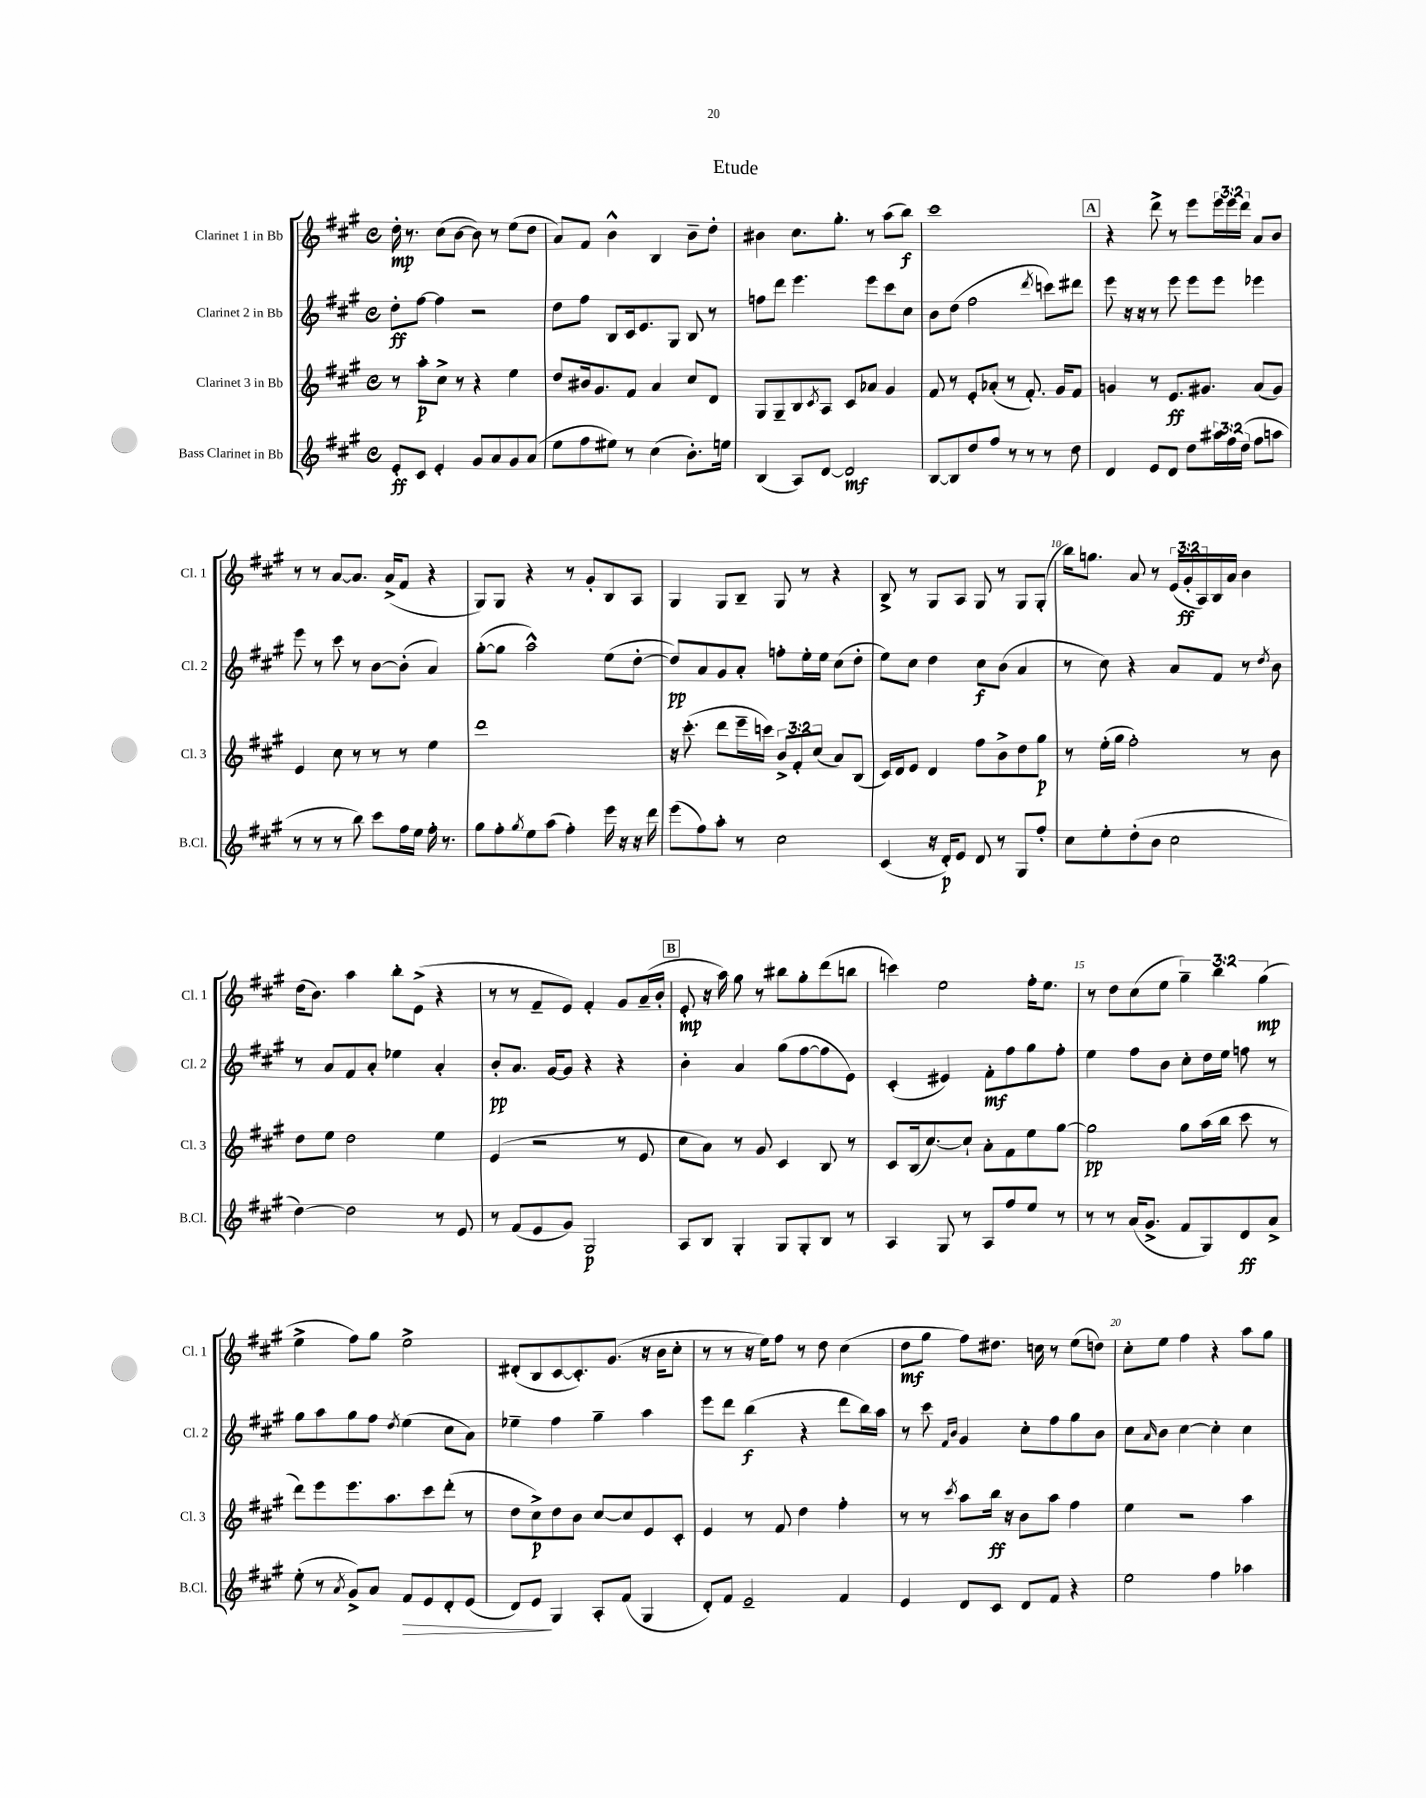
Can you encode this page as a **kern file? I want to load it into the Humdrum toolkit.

**kern	**dynam	**kern	**dynam	**kern	**dynam	**kern	**dynam
*part4	*part4	*part3	*part3	*part2	*part2	*part1	*part1
*staff4	*staff4	*staff3	*staff3	*staff2	*staff2	*staff1	*staff1
*I"Bass Clarinet in Bb	*	*I"Clarinet 3 in Bb	*	*I"Clarinet 2 in Bb	*	*I"Clarinet 1 in Bb	*
*I'B.Cl.	*	*I'Cl. 3	*	*I'Cl. 2	*	*I'Cl. 1	*
*clefG2	*	*clefG2	*	*clefG2	*	*clefG2	*
*k[f#c#g#]	*	*k[f#c#g#]	*	*k[f#c#g#]	*	*k[f#c#g#]	*
*M4/4	*	*M4/4	*	*M4/4	*	*M4/4	*
*met(c)	*	*met(c)	*	*met(c)	*	*met(c)	*
=1	=1	=1	=1	=1	=1	=1	=1
8e'/L	ff	8r	.	8dd'\L	ff	16dd'\	mp
.	.	.	.	.	.	8.r	.
8c#/J	.	8aa'\L	p	[8ff#\J	.	.	.
4e'/	.	8cc#^\J	.	4ff#\]	.	(8cc#\L	.
.	.	8r	.	.	.	[8b\J	.
8g#/L	.	4r	.	2r	.	8b\])	.
8a/	.	.	.	.	.	8r	.
8g#/	.	4ee\	.	.	.	(8ee\L	.
(8a/J	.	.	.	.	.	8dd\J	.
=2	=2	=2	=2	=2	=2	=2	=2
8ee\L	.	8dd/L	.	8dd\L	.	8a/L)	.
8ff#\	.	16b#X/k	.	8ff#\J	.	8f#/J	.
.	.	8.g#/	.	.	.	.	.
8ee#X\J)	.	.	.	8B/L	.	4b^^\	.
8r	.	8f#/J	.	16c#/k	.	.	.
.	.	.	.	8.e/	.	.	.
(4cc#\	.	4a/	.	.	.	4B/	.
.	.	.	.	8G#/J	.	.	.
8.b'\L)	.	8cc#/L	.	8B/	.	8b~\L	.
.	.	8d/J	.	8r	.	8dd'\J	.
16een\Jk	.	.	.	.	.	.	.
=3	=3	=3	=3	=3	=3	=3	=3
(4B/	.	8G#/L	.	8ffn\L	.	4b#X\	.
.	.	8G#~/	.	8ddd\J	.	.	.
8A/L)	.	8B/	.	4.eee\	.	8.cc#\L	.
.	.	8qc#/	.	.	.	.	.
[8d/J	.	8A/J	.	.	.	.	.
.	.	.	.	.	.	8.gg#'\J	.
2d/]	mf	8c#/L	.	.	.	.	.
.	.	8a-X/J	.	8eee\L	.	8r	.
.	.	4g#/	.	8ccc#\	.	(8aa\L	.
.	.	.	.	8cc#\J	.	8bb\J)	f
=4	=4	=4	=4	=4	=4	=4	=4
[8B/L	.	8f#/	.	8b\L	.	1ccc#	.
8B/]	.	8r	.	(8dd\J	.	.	.
8dd/	.	8e'/L	.	2ff#\	.	.	.
8ff#/J	.	(8a-X'/J	.	.	.	.	.
8r	.	8r	.	.	.	.	.
8r	.	8.f#'/)	.	.	.	.	.
.	.	.	.	8qddd/	.	.	.
8r	.	.	.	8cccn\L)	.	.	.
.	.	16g#/KL	.	.	.	.	.
8dd\	.	8f#/J	.	8ddd#X\J	.	.	.
!!LO:REH:place=s1:t=A
=5	=5	=5	=5	=5	=5	=5	=5
4d/	.	4gn/	.	8eee\	.	4r	.
.	.	.	.	16r	.	.	.
.	.	.	.	16r	.	.	.
8e/L	.	8r	.	8r	.	8ddd^\	.
8d/J	.	8.e/L	ff	8eee\	.	8r	.
8dd\L	.	.	.	8eee\L	.	8eee\L	.
.	.	8.g#X/J	.	.	.	.	.
24aa#X\L	.	.	.	8eee\J	.	24eee\L	.
24ff#\	.	.	.	.	.	24eee\	.
(24dd\JJ	.	.	.	.	.	24ddd\JJ	.
8ff#\L	.	(8a/L	.	4eee-X\	.	8a/L	.
8aan\J	.	8g#/J)	.	.	.	8b/J	.
!!LO:LB:g=z
=6	=6	=6	=6	=6	=6	=6	=6
8r	.	4e/	.	8eee\	.	8r	.
8r	.	.	.	8r	.	8r	.
8r	.	8cc#\	.	8ccc#\	.	[8a/L	.
8bb\)	.	8r	.	8r	.	8.a/J]	.
8ccc#\L	.	8r	.	[8b\L	.	.	.
.	.	.	.	.	.	(16a^/KL	.
16ff#\L	.	8r	.	(8b'\J]	.	8f#/J	.
16ee\JJ	.	.	.	.	.	.	.
16ff#'\	.	4ee\	.	4a/)	.	4r	.
8.r	.	.	.	.	.	.	.
=7	=7	=7	=7	=7	=7	=7	=7
8gg#\L	.	1ddd	.	([8gg#'\L	.	8G#/L)	.
8ff#'\	.	.	.	8gg#\J]	.	8G#/J	.
8qgg#/	.	.	.	.	.	.	.
8ee\	.	.	.	2aa^^\)	.	4r	.
(8aa\J	.	.	.	.	.	.	.
4ff#'\)	.	.	.	.	.	8r	.
.	.	.	.	.	.	8g#'/L	.
16eee\	.	.	.	(8ee\L	.	8B/	.
16r	.	.	.	.	.	.	.
16r	.	.	.	[8dd'\J	.	8A/J	.
16ddd\	.	.	.	.	.	.	.
=8	=8	=8	=8	=8	=8	=8	=8
(8eee\L	.	16r	.	8dd/L])	pp	4G#/	.
.	.	(8.ccc#'\	.	.	.	.	.
8ff#\)	.	.	.	8a/	.	.	.
8aa'\J	.	8ddd\L	.	8g#/	.	8G#/L	.
8r	.	16eee~\L	.	8a'/J	.	8B~/J	.
.	.	16cccn\JJ)	.	.	.	.	.
2cc#\	.	12b^/L	.	8ffn'\L	.	8G#/	.
.	.	12f#'/	.	.	.	.	.
.	.	.	.	16ee'\L	.	8r	.
.	.	(12cc#/J	.	.	.	.	.
.	.	.	.	16ee\JJ	.	.	.
.	.	8a/L)	.	(8cc#\L	.	4r	.
.	.	(8B/J	.	8dd'\J	.	.	.
=9	=9	=9	=9	=9	=9	=9	=9
(4c#/	.	16c#/LL)	.	8ee\L)	.	8B^/	.
.	.	16d/J	.	.	.	.	.
.	.	8e/J	.	8cc#\J	.	8r	.
16r	.	4d/	.	4dd\	.	8G#/L	.
16d'/KL)	p	.	.	.	.	.	.
8e/J	.	.	.	.	.	8A/J	.
8d/	.	8ff#\L	.	8cc#\L	f	8G#/	.
8r	.	8b^\	.	(8b\J	.	8r	.
8G#/L	.	8dd\	.	4a/	.	8G#/L	.
8ff#'/J	.	8gg#\J	p	.	.	(8G#'/J	.
=10	=10	=10	=10	=10	=10	=10	=10
8cc#\L	.	8r	.	8r	.	16bb\KL)	.
.	.	.	.	.	.	8.ggn\J	.
8ee'\	.	(16ee'\LL	.	8cc#\)	.	.	.
.	.	16gg#\JJ	.	.	.	.	.
(8dd'\	.	2ff#'\)	.	4r	.	8a/	.
8b\J	.	.	.	.	.	8r	.
2cc#\	.	.	.	8a/L	.	(24e/LL	.
.	.	.	.	.	.	24g#'/	ff
.	.	.	.	.	.	24A/)	.
.	.	.	.	8f#/J	.	16B/	.
.	.	.	.	.	.	16a/JJ	.
.	.	8r	.	8r	.	4b\	.
.	.	.	.	8qdd/	.	.	.
.	.	8b\	.	8b\	.	.	.
!!LO:LB:g=z
=11	=11	=11	=11	=11	=11	=11	=11
[4dd\)	.	8dd\L	.	8r	.	(16dd\KL	.
.	.	.	.	.	.	8.b\J)	.
.	.	8ee\J	.	8a/L	.	.	.
2dd\]	.	2dd\	.	8f#/	.	4aa\	.
.	.	.	.	8a'/J	.	.	.
.	.	.	.	4ee-X\	.	8bb'\L	.
.	.	.	.	.	.	(8e^\J	.
8r	.	4ee\	.	4a'/	.	4r	.
8e/	.	.	.	.	.	.	.
=12	=12	=12	=12	=12	=12	=12	=12
8r	.	(4e/	.	8b'/L	pp	8r	.
(8f#/L	.	.	.	8.a/J	.	8r	.
8e/	.	2r	.	.	.	8f#~/L	.
.	.	.	.	[16g#/KL	.	.	.
8g#/J)	.	.	.	8g#/J]	.	8e/J)	.
2G#/	p	.	.	4r	.	4f#'/	.
.	.	8r	.	4r	.	8g#/L	.
.	.	8e/	.	.	.	(16a~/L	.
.	.	.	.	.	.	16b'/JJ	.
!!LO:REH:place=s1:t=B
=13	=13	=13	=13	=13	=13	=13	=13
8A/L	.	8cc#\L	.	4b'\	.	8e'/	mp
8B/J	.	8a\J)	.	.	.	16r	.
.	.	.	.	.	.	16aa\)	.
4G#'/	.	8r	.	4a/	.	8gg#\	.
.	.	8g#/	.	.	.	8r	.
8G#/L	.	4c#/	.	(8gg#\L	.	8bb#X\L	.
8G#'/	.	.	.	[8ff#\	.	8gg#'\	.
8B/J	.	8B/	.	8ff#\]	.	(8ddd\	.
8r	.	8r	.	8e\J)	.	8bbn\J	.
=14	=14	=14	=14	=14	=14	=14	=14
4A/	.	8c#/L	.	(4c#'/	.	4cccn\)	.
.	.	(16B/k	.	.	.	.	.
.	.	[8.cc#/)	.	.	.	.	.
8G#/	.	.	.	4e#X/)	.	2ee\	.
8r	.	8cc#`/J]	.	.	.	.	.
8A/L	.	8a'\L	.	8f#'\L	mf	.	.
8ff#/	.	8f#\	.	8ff#\	.	.	.
8ee/J	.	8ee\	.	8gg#\	.	16ff#'\KL	.
.	.	.	.	.	.	8.ee\J	.
8r	.	[8gg#\J	.	8ff#'\J	.	.	.
=15	=15	=15	=15	=15	=15	=15	=15
8r	.	2gg#\]	pp	4ee\	.	8r	.
8r	.	.	.	.	.	8dd\L	.
(16a/KL	.	.	.	8ff#\L	.	(8cc#\	.
8.g#^/J	.	.	.	.	.	.	.
.	.	.	.	8b\J	.	8ee\J	.
8f#/L	.	8gg#\L	.	8cc#'\L	.	6gg#~\)	.
8G#/)	.	(16aa\L	.	16dd\L	.	.	.
.	.	.	.	.	.	6bb\	.
.	.	16bb\JJ	.	16ee\JJ	.	.	.
8d/	ff	8ccc#\	.	8ffn\	.	.	.
.	.	.	.	.	.	(6gg#\	mp
8a^/J	.	8r	.	8r	.	.	.
!!LO:LB:g=z
=16	=16	=16	=16	=16	=16	=16	=16
(8ee'\	.	8ddd\L)	.	8gg#\L	.	4ee^\	.
8r	.	8eee\	.	8aa\	.	.	.
8qa/	.	.	.	.	.	.	.
8g#^/L)	.	8.eee\	.	8gg#\	.	8ff#\L)	.
8a/J	.	.	.	8ff#\J	.	8gg#\J	.
.	.	8.aa\	.	.	.	.	.
.	.	.	.	8qdd/	.	.	.
!	!LO:HP:b	!	!	!	!	!	!
8f#/L	>	.	.	(4ee\	.	2ee^\	.
8e/	.	8ccc#\	.	.	.	.	.
8d'/	.	(8ddd'\J	.	8cc#\L	.	.	.
(8e/J	.	8r	.	8a\J)	.	.	.
=17	=17	=17	=17	=17	=17	=17	=17
8d/L)	.	8dd\L	.	4ee-X~\	.	(8d#X'/L	.
8e/J	.	8cc#^\)	p	.	.	8B/	.
4G#/	]	8dd\	.	4ff#\	.	[8c#/	.
.	.	8b\J	.	.	.	8.c#'/])	.
8A'/L	.	[8cc#/L	.	4gg#~\	.	.	.
.	.	.	.	.	.	(8.g#/J	.
(8f#/J	.	8cc#/]	.	.	.	.	.
4G#/	.	8e/	.	4aa\	.	16r	.
.	.	.	.	.	.	16b\KL	.
.	.	8c#'/J	.	.	.	8cc#'\J	.
=18	=18	=18	=18	=18	=18	=18	=18
8d'/L)	.	4e/	.	8eee\L	.	8r	.
8f#/J	.	.	.	8ddd\J	.	8r	.
2e~/	.	8r	.	(4bb\	f	16r	.
.	.	.	.	.	.	16ee\KL)	.
.	.	8f#/	.	.	.	8ff#\J	.
.	.	4dd\	.	4r	.	8r	.
.	.	.	.	.	.	8dd\	.
4f#/	.	4ff#'\	.	8ddd\L	.	(4cc#\	.
.	.	.	.	16bb\L)	.	.	.
.	.	.	.	16aa\JJ	.	.	.
=19	=19	=19	=19	=19	=19	=19	=19
4e/	.	8r	.	8r	.	8dd\L	mf
.	.	8r	.	8ccc#\	.	8gg#\J	.
.	.	.	.	16qqf#/LL	.	.	.
.	.	8qccc#/	.	16qqb/JJ	.	.	.
8d/L	.	8aa\L	.	4g#/	.	8ff#\L)	.
8c#/J	.	16bb\Jk	ff	.	.	8.dd#X\J	.
.	.	16r	.	.	.	.	.
8d/L	.	8b\L	.	8cc#'\L	.	.	.
.	.	.	.	.	.	16ccn\	.
8f#/J	.	8aa\J	.	8ff#\	.	8r	.
4r	.	4ff#\	.	8gg#\	.	(8ee\L	.
.	.	.	.	8b\J	.	8ddn\J)	.
=20	=20	=20	=20	=20	=20	=20	=20
2ee\	.	4ee\	.	8cc#\L	.	8cc#'\L	.
.	.	.	.	16qqa/	.	.	.
.	.	.	.	8b\J	.	8ee\J	.
.	.	2r	.	[4cc#\	.	4ff#\	.
4ff#\	.	.	.	4cc#'\]	.	4r	.
4aa-X\	.	4aa\	.	4cc#\	.	8aa\L	.
.	.	.	.	.	.	8gg#\J	.
==	==	==	==	==	==	==	==
*-	*-	*-	*-	*-	*-	*-	*-
